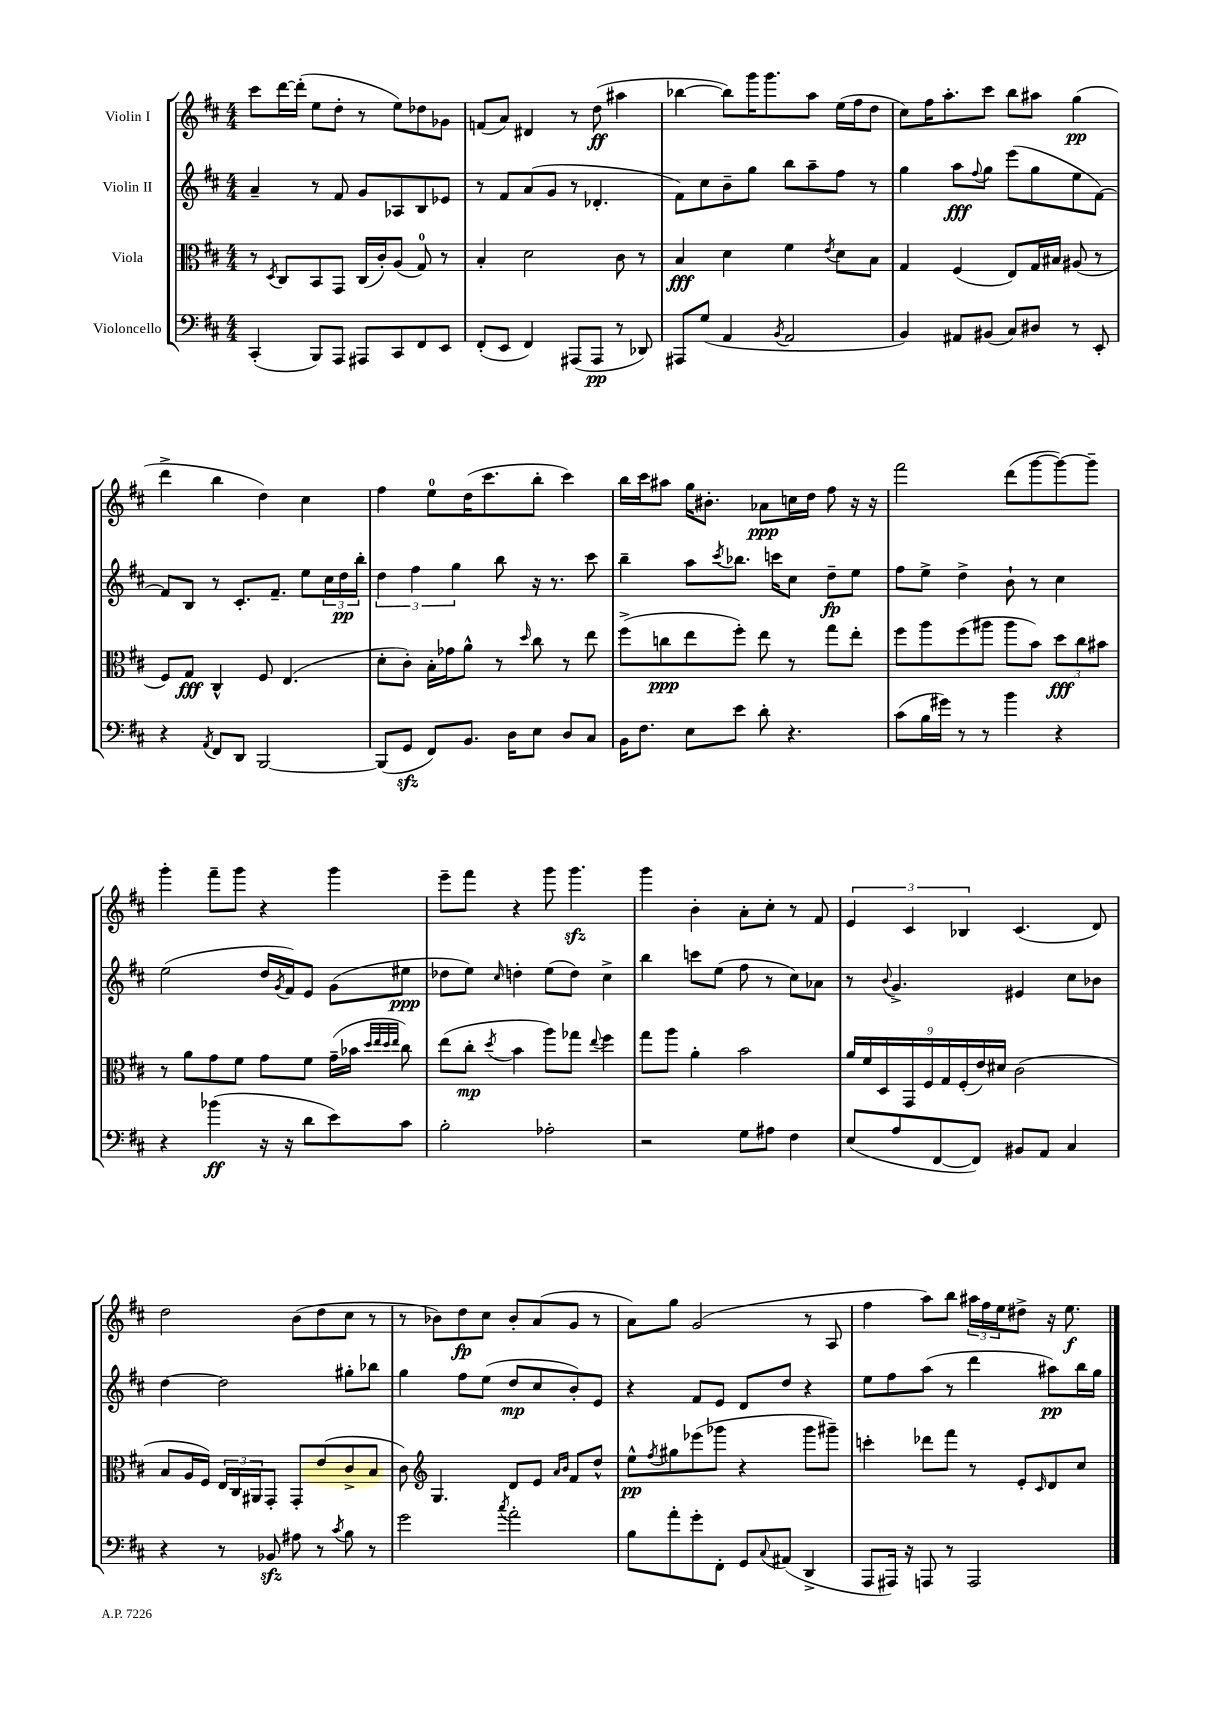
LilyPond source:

<<
\new StaffGroup <<
\new Staff = "s0" \with { instrumentName = "Violin I" } {
    \clef treble \key d \major \numericTimeSignature \time 4/4
    cis'''8 d'''16~ d'''16-.( e''8 d''8-. r8 e''8) des''8 ges'8 |
    f'8( a'8) dis'4 r8 d''8\ff( ais''4 |
    bes''4~ bes''8) g'''16 g'''8. a''8 e''16( fis''16 d''8 |
    cis''8) fis''16 a''8.-. cis'''8 b''8 ais''8 g''4\pp( |
    d'''4-> b''4 d''4) cis''4 |
    fis''4 e''8-0 d''16( cis'''8. b''8-. cis'''4) |
    b''16 cis'''16 ais''8 g''16 bis'8.-. aes'8\ppp c''16 d''16 fis''8 r16 r16 |
    fis'''2 d'''8( g'''8~ g'''8~) g'''8-- |
    g'''4-. fis'''8-- g'''8 r4 g'''4 |
    e'''8-- fis'''8 r4 g'''8 g'''4.\sfz |
    g'''4 b'4-. a'8-. cis''8-. r8 fis'8 |
    \tuplet 3/2 { e'4 cis'4 bes4 } cis'4.( d'8) |
    d''2 b'8( d''8 cis''8 r8 |
    r8 bes'8) d''8\fp cis''8 bes'8-. a'8( g'8 r8 |
    a'8) g''8 g'2( r8 a8 |
    fis''4 a''8) b''8 \tuplet 3/2 { ais''16 fis''16 e''16 } dis''8-> r16 e''8.\f \bar "|." |
}
\new Staff = "s1" \with { instrumentName = "Violin II" } {
    \clef treble \key d \major \numericTimeSignature \time 4/4
    a'4-- r8 fis'8 g'8 aes8 b8 ees'8 |
    r8 fis'8 a'8( g'8 r8 des'4.-. |
    fis'8) cis''8 b'8-- g''8 b''8 a''8-- fis''8 r8 |
    g''4 a''8\fff \appoggiatura { fis''8 } g''8 e'''8( g''8 e''8 fis'8~) |
    fis'8 b8 r8 cis'8.-. fis'8.-- e''8 \tuplet 3/2 { cis''16 d''16\pp b''16-. } |
    \tuplet 3/2 { d''4 fis''4 g''4 } b''8 r16 r8. cis'''8 |
    b''4-- a''8 \acciaccatura { cis'''8 } bes''8. c'''16 cis''8 d''8--\fp e''8 |
    fis''8 e''8-> d''4-> b'8-! r8 cis''4 |
    e''2( d''16 \acciaccatura { g'8 } fis'16) e'8 g'8( eis''8\ppp |
    des''8 e''8) \grace { cis''16 } d''4-. e''8( d''8) cis''4-> |
    b''4 c'''8 e''8( fis''8 r8 cis''8) aes'8 |
    r8 \appoggiatura { b'8 } g'4.-> eis'4 cis''8 bes'8 |
    d''4~ d''2 gis''8-. bes''8 |
    g''4 fis''8 e''8( d''8\mp cis''8 b'8-.) e'8 |
    r4 fis'8 e'8 d'8 d''8 r4 |
    e''8 fis''8 a''8( r8 d'''4 ais''8\pp) b''16 g''16 \bar "|." |
}
\new Staff = "s2" \with { instrumentName = "Viola" } {
    \clef alto \key d \major \numericTimeSignature \time 4/4
    r8 \acciaccatura { d8 } cis8 b,8 g,8 cis16( cis'16-.) a8( g8-0) r8 |
    b4-. d'2 cis'8 r8 |
    b4\fff d'4 fis'4 \acciaccatura { e'8 } d'8 b8 |
    g4 fis4( e8) g16 bis16 ais8( r8 |
    fis8) g8\fff cis4-^ fis8 e4.( |
    d'8-. cis'8-.) b16-. ges'16 a'8-^ r8 \grace { d''16 } cis''8 r8 e''8 |
    fis''8->( c''8\ppp e''8 fis''8-.) e''8 r8 g''8 e''8-. |
    fis''8 a''8 fis''8( ais''8 ais''8 b'8) \tuplet 3/2 { d''8\fff cis''8 bis'8 } |
    r8 a'8 g'8 fis'8 g'8 fis'8 g'16--( bes'16 \grace { d''32 e''32 d''32 e''32 } cis''8) |
    e''8( cis''8-.\mp \acciaccatura { d''8 } b'4 a''8) ges''8 \appoggiatura { e''8 } fis''4 |
    g''8 a''8 a'4-. b'2 |
    \tuplet 9/8 { a'16 fis'16 d16 g,16 fis16 g16 fis16-.( e'16) dis'16 } cis'2( |
    b8 a16 fis16) \tuplet 3/2 { e16 cis16 ais,16 } g,8-. g,8-. e'8( cis'8-> b8 |
    cis'8) \clef treble g4. d'8 e'8 \grace { a'16 b'16 } fis'8 d''8-^ |
    e''8-^\pp \acciaccatura { fis''8 } gis''8 ees'''8( ges'''8 r4 ges'''8 gis'''8--) |
    c'''4-. des'''8 fis'''8 r8 e'8-. \grace { cis'16 } d'8 cis''8 \bar "|." |
}
\new Staff = "s3" \with { instrumentName = "Violoncello" } {
    \clef bass \key d \major \numericTimeSignature \time 4/4
    cis,4-.( b,,8) a,,8 ais,,8 cis,8 fis,8 e,8 |
    fis,8-.( e,8 fis,4) ais,,8( ais,,8\pp r8 des,8) |
    ais,,8 g8( a,4 \acciaccatura { b,8 } a,2 |
    b,4) ais,8 bis,8( cis8) dis8 r8 e,8-. |
    r4 \acciaccatura { a,8 } fis,8 d,8 b,,2~ |
    b,,8( g,8\sfz fis,8) b,8. d16 e8 d8 cis8 |
    b,16 fis8. e8 e'8 d'8-. r4. |
    cis'8( b16 gis'16) r8 r8 b'4 r4 |
    r4 bes'4\ff( r16 r16 d'8 e'8) cis'8 |
    b2-. aes2-. |
    r2 g8 ais8 fis4 |
    e8( a8 fis,8~ fis,8) bis,8 a,8 cis4 |
    r4 r8 bes,8\sfz ais8 r8 \acciaccatura { cis'8 } b8 r8 |
    g'2 \acciaccatura { cis''8 } a'2-. |
    b8 a'8-. g'8-. fis,8-. g,8 \appoggiatura { cis8 } ais,8( d,4-> |
    a,,8 ais,,16) r16 a,,8 r8 a,,2 \bar "|." |
}
>>
>>
\layout { \context { \Score \remove "Bar_number_engraver" } }
